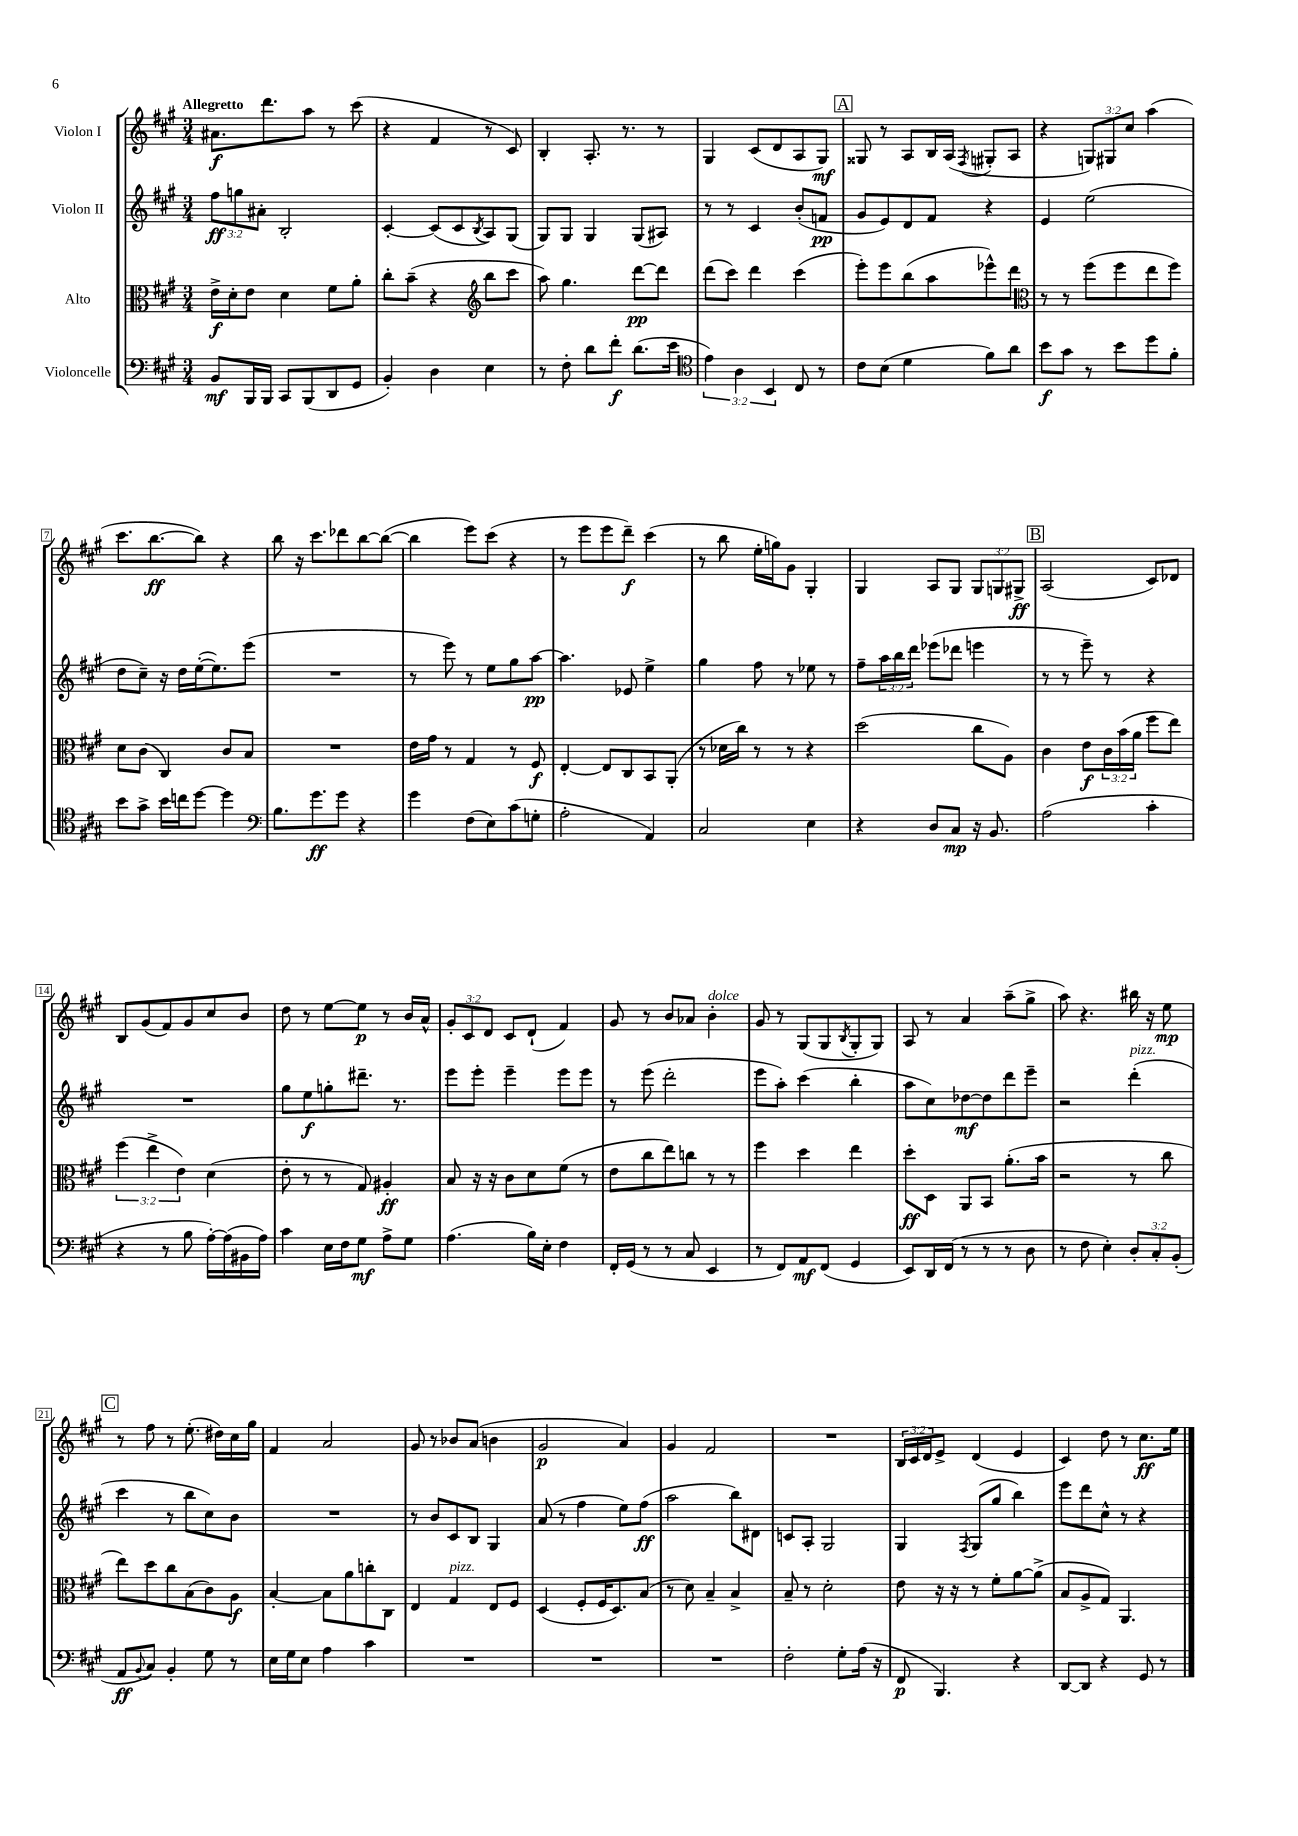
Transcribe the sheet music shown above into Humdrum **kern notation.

**kern	**kern	**kern	**kern
*staff4	*staff3	*staff2	*staff1
*clefF4	*clefC3	*clefG2	*clefG2
*k[f#c#g#]	*k[f#c#g#]	*k[f#c#g#]	*k[f#c#g#]
*M3/4	*M3/4	*M3/4	*M3/4
8BB	16e^	12ff#	8.a#
.	16d'	.	.
.	.	12gg	.
16BBB	8e	.	.
.	.	12a#'	.
16BBB	.	.	8.ddd
8CC#	4d	2B'	.
(8BBB	.	.	8aa
8DD	8f#	.	8r
8GG#	8a'	.	(8ccc#
=	=	=	=
4BB')	8cc#'	[4c#'	4r
.	(8b~	.	.
4D	4r	(8c#]	4f#
.	.	8c#	.
*	*clefG2	*	*
.	.	8qB	.
4E	8bb	8A)	8r
.	8ccc#	(8G#	8c#)
=	=	=	=
8r	8aa)	8G#)	4B'
8F#'	4.gg#	8G#	.
8d	.	4G#	8.A'
8f#'	.	.	.
.	.	.	8.r
(8.d	[8ddd	(8G#	.
.	8ddd]	8A#)	8r
16e	.	.	.
=	=	=	=
*clefC4	*	*	*
6e)	(8ddd	8r	4G#
.	8ccc#)	8r	.
6A	.	.	.
.	4ddd	4c#	(8c#
6BB	.	.	.
.	.	.	8d
8C#	(4ccc#	(8b'	8A
8r	.	8f	8G#)
=	=	=	=
8c#	8eee')	8g#	8G##
(8B	8eee	8e)	8r
4d	(8bb	8d	8A
.	8aa	8f#	16B
.	.	.	(16A
.	.	.	8qF#
8f#)	8eee-^^)	4r	8G#'
8a	8ddd	.	8A
=	=	=	=
*	*clefC3	*	*
8b	8r	4e	4r
8g#	8r	.	.
8r	(8ff#	(2ee	12G)
.	.	.	12G#
8b	8ff#	.	.
.	.	.	12cc#
8dd	8ee	.	(4aa
8f#'	8ff#)	.	.
=	=	=	=
8b	8d	8dd	8.ccc#
8g#^	(8c#	8cc#~)	.
.	.	.	[8.bb
16b	4C#)	16r	.
16cc	.	16dd	.
[8dd	.	([16ee'	8bb])
.	.	8.ee])	.
4dd]	8c#	.	4r
.	8B	(8eee	.
=	=	=	=
*clefF4	*	*	*
8.B	2.r	2.r	8bb
.	.	.	16r
8.g#	.	.	8.ccc#
8g#	.	.	8ddd-
4r	.	.	[8bb
.	.	.	(8bb_
=	=	=	=
4g#	16e	8r	4bb]
.	16g#	.	.
.	8r	8eee)	.
(8F#	4G#	8r	8eee)
8E)	.	8ee	(8ccc#
(8c#	8r	8gg#	4r
8G'	8F#	[8aa	.
=	=	=	=
2A'	[4E'	4.aa]	8r
.	.	.	8eee
.	8E]	.	8eee
.	8C#	8e-	8ddd~)
4AA)	8BB	4ee^	(4ccc#
.	(8AA'	.	.
=	=	=	=
2C#	8r	4gg#	8r
.	16d-	.	8bb
.	16cc#)	.	.
.	8r	8ff#	16ee'
.	.	.	16gg)
.	8r	8r	8g#
4E	4r	8ee-	4G#'
.	.	8r	.
=	=	=	=
4r	(2dd	8ff#~	4G#
.	.	24aa	.
.	.	24bb	.
.	.	24ddd	.
8D	.	(8eee-	8A
8C#	.	8ddd-	8G#
16r	8cc#	4eee	12G#
8.BB	.	.	.
.	.	.	12G
.	8A)	.	.
.	.	.	12G#^
=	=	=	=
(2A	4c#	8r	(2A
.	.	8r	.
.	8e	8eee~)	.
.	24c#	8r	.
.	(24b	.	.
.	24a	.	.
4c#'	8ff#	4r	8c#)
.	8ee)	.	8d-
=	=	=	=
4r	(6ff#	2.r	8B
.	.	.	(8g#
.	6ee^	.	.
8r	.	.	8f#)
.	6e)	.	.
8B	.	.	8g#
[16A')	(4d	.	8cc#
(16A]	.	.	.
16BB#	.	.	8b
16A)	.	.	.
=	=	=	=
4c#	8e'	8gg#	8dd
.	8r	8ee	8r
16E	8r	8gg'	[8ee
16F#	.	.	.
8G#	8G#)	8.ddd#~	8ee]
8A^	4A#'	.	8r
.	.	8.r	.
8G#	.	.	16b
.	.	.	16a^^
=	=	=	=
(4.A	8B	8eee	12g#'
.	.	.	12c#
.	16r	8eee'	.
.	.	.	12d
.	16r	.	.
.	8c#	4eee~	8c#
16B)	8d	.	(8d`
16E'	.	.	.
4F#	(8f#	8eee	4f#)
.	8r	8eee	.
=	=	=	=
16FF#'	8e	8r	8g#
(16GG#	.	.	.
8r	8cc#	(8eee	8r
8r	8ee)	2ddd'	8b
8C#	8cc	.	8a-
4EE	8r	.	4b'
.	8r	.	.
=	=	=	=
8r	4ff#	8eee	8g#
8FF#)	.	8aa')	8r
8AA	4dd	(4ccc#	(8G#
(8FF#	.	.	8G#
.	.	.	8qB
4GG#	4ee	4bb'	8G#'
.	.	.	8G#)
=	=	=	=
8EE)	8dd'	8aa	8A
16DD	8D	8cc#)	8r
(16FF#	.	.	.
8r	8AA	[8dd-	4a
8r	8BB	8dd-]	.
8r	(8.a'	8ddd	(8aa~
8D	.	8eee~	8gg#^
.	16b	.	.
=	=	=	=
8r	2r	2r	8aa)
8F#	.	.	4.r
4E')	.	.	.
12D'	8r	(4ddd'	16bb#
.	.	.	16r
12C#'	.	.	.
.	8cc#	.	8ee
(12BB'	.	.	.
=	=	=	=
8AA	8ee)	4ccc#	8r
8qqBB	.	.	.
8C#)	8dd	.	8ff#
4BB'	8cc#	8r	8r
.	(8B	8bb	(8.ee'
8G#	8c#)	8cc#)	.
.	.	.	16dd#)
8r	8A	8b	16cc#
.	.	.	16gg#
=	=	=	=
16E	[4B'	2.r	4f#
16G#	.	.	.
8E	.	.	.
4A	8B]	.	2a
.	8a	.	.
4c#	8cc'	.	.
.	8C#	.	.
=	=	=	=
2.r	4E	8r	8g#
.	.	8b	8r
.	4G#	8c#	8b-
.	.	8B	(8a
.	8E	4G#	4b
.	8F#	.	.
=	=	=	=
2.r	(4D	(8a	2g#
.	.	8r	.
.	8F#'	4ff#	.
.	16F#	.	.
.	8.D)	.	.
.	.	8ee)	4a)
.	(8B	(8ff#	.
=	=	=	=
2.r	8r	2aa	4g#
.	8d)	.	.
.	4B~	.	2f#
.	4B^	8bb)	.
.	.	8d#	.
=	=	=	=
2F#'	8B~	8c	2.r
.	8r	8A'	.
.	2d'	2G#	.
8G#'	.	.	.
(16A	.	.	.
16r	.	.	.
=	=	=	=
8FF#	8e	4G#	24B
.	.	.	24c#
.	.	.	24d
4.BBB)	16r	.	8e^
.	16r	.	.
.	.	8qF#	.
.	8r	(8G#	(4d
.	8f#'	8gg#	.
4r	[8a	4bb)	4e
.	(8a^]	.	.
=	=	=	=
[8DD	8B	8eee	4c#)
8DD]	8A^	8ddd	.
4r	8G#)	8cc#^^	8dd
.	4.AA	8r	8r
8GG#	.	4r	8.cc#
8r	.	.	.
.	.	.	16ee
==	==	==	==
*-	*-	*-	*-
